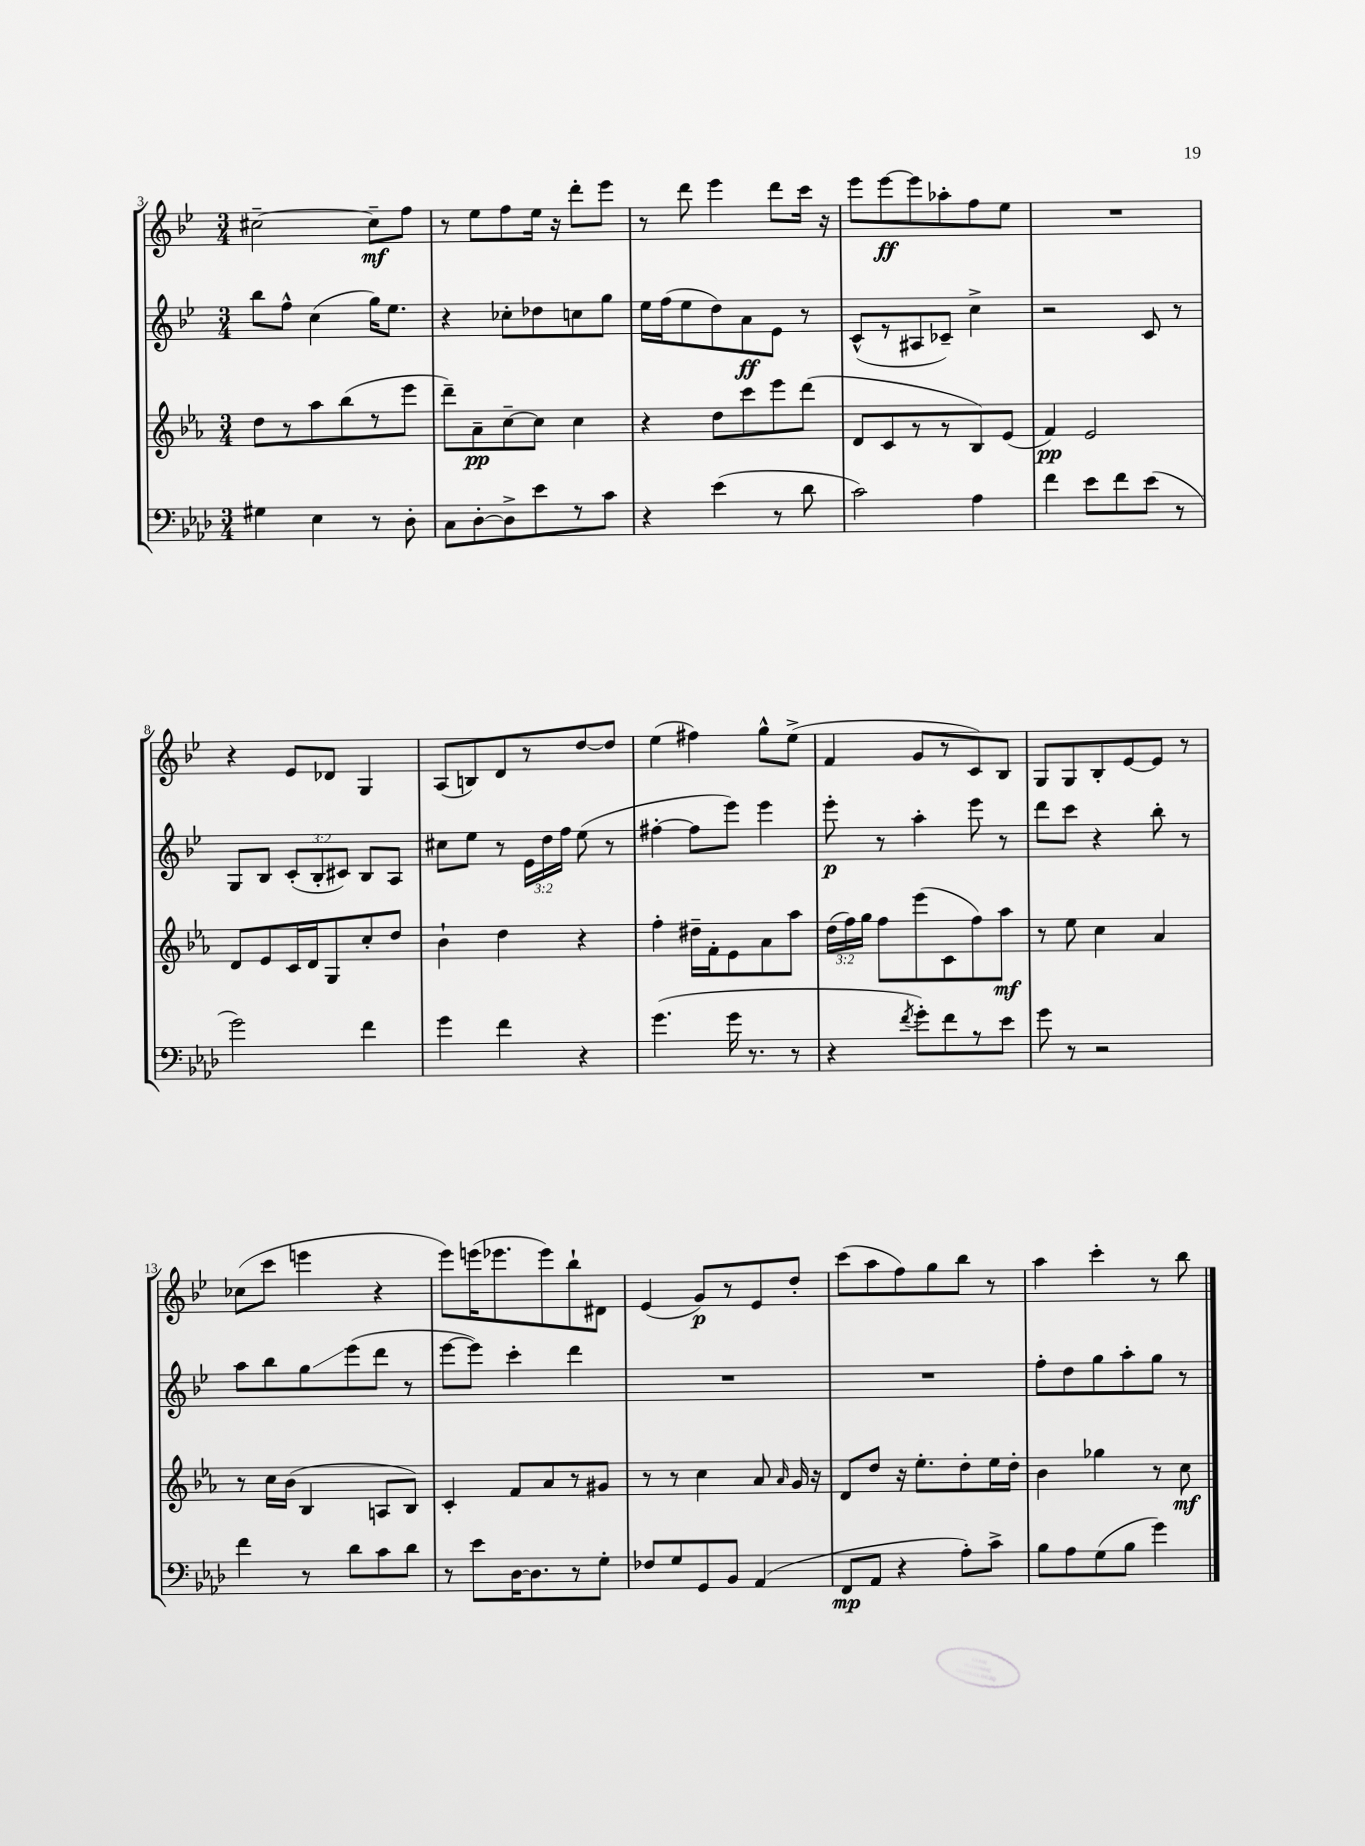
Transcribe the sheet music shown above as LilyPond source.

<<
\new StaffGroup <<
\new Staff = "s0" {
    \clef treble \key bes \major \numericTimeSignature \time 3/4
    \autoBeamOff cis''2~-- cis''8[--\mf f''8] |
    r8 ees''8[ f''8 ees''16] r16 d'''8[-. ees'''8] |
    r8 d'''8 ees'''4 d'''8[ c'''16] r16 |
    ees'''8[ ees'''8~\ff ees'''8 aes''8-. f''8 ees''8] |
    R2. |
    r4 ees'8[ des'8] g4 |
    a8[( b8) d'8 r8 d''8~ d''8] |
    ees''4( fis''4) g''8[-^ ees''8]->( |
    f'4 g'8[ r8 c'8) bes8] |
    g8[ g8 bes8-. ees'8~ ees'8] r8 |
    ces''8[( c'''8] e'''4 r4 |
    ees'''8[) e'''16( ees'''8. ees'''8) bes''8-! dis'8] |
    ees'4( g'8[\p) r8 ees'8 d''8]-. |
    c'''8[( a''8 f''8) g''8 bes''8] r8 |
    a''4 c'''4-. r8 bes''8 \bar "|." |
}
\new Staff = "s1" {
    \clef treble \key bes \major \numericTimeSignature \time 3/4 \override Staff.TupletNumber.text = #tuplet-number::calc-fraction-text
    \autoBeamOff bes''8[ f''8]-^ c''4( g''16[) ees''8.] |
    r4 ces''8[-. des''8 c''8 g''8] |
    ees''16[ f''16( ees''8 d''8) a'8\ff ees'8] r8 |
    c'8[-^( r8 ais8 ces'8]--) c''4-> |
    r2 c'8 r8 |
    g8[ bes8] \tuplet 3/2 { c'8[-.( bes8-. cis'8]) } bes8[ a8] |
    cis''8[ ees''8] r8 \tuplet 3/2 { ees'16[ d''16 f''16] } ees''8( r8 |
    fis''4~-. fis''8[ ees'''8]) ees'''4 |
    ees'''8-.\p r8 a''4-. ees'''8 r8 |
    d'''8[ c'''8] r4 bes''8-. r8 |
    a''8[ bes''8 g''8\glissando ees'''8( d'''8] r8 |
    ees'''8[~ ees'''8]) c'''4-. d'''4 |
    R2. |
    R2. |
    f''8[-. d''8 g''8 a''8-. g''8] r8 \bar "|." |
}
\new Staff = "s2" {
    \clef treble \key ees \major \numericTimeSignature \time 3/4 \override Staff.TupletNumber.text = #tuplet-number::calc-fraction-text
    \autoBeamOff d''8[ r8 aes''8 bes''8( r8 ees'''8] |
    d'''8[--) aes'8--\pp c''8~-- c''8] c''4 |
    r4 d''8[ c'''8 ees'''8 d'''8]( |
    d'8[ c'8 r8 r8 bes8) ees'8]( |
    f'4\pp) ees'2 |
    d'8[ ees'8 c'16 d'16 g8 c''8-. d''8] |
    bes'4-! d''4 r4 |
    f''4-. dis''16[-- f'16-. ees'8 aes'8 aes''8] |
    \tuplet 3/2 { d''16[( f''16) g''16] } f''8[ ees'''8( c'8 f''8) aes''8]\mf |
    r8 ees''8 c''4 aes'4 |
    r8 c''16[ bes'16]( bes4 a8[ bes8]) |
    c'4-. f'8[ aes'8 r8 gis'8] |
    r8 r8 c''4 aes'8 \grace { aes'16 } g'16 r16 |
    d'8[ d''8] r16 ees''8.[-. d''8-. ees''16 d''16]-. |
    bes'4 ges''4 r8 c''8\mf \bar "|." |
}
\new Staff = "s3" {
    \clef bass \key aes \major \numericTimeSignature \time 3/4
    \autoBeamOff gis4 ees4 r8 des8-. |
    c8[ des8~-. des8-> ees'8 r8 c'8] |
    r4 ees'4( r8 des'8 |
    c'2) aes4 |
    f'4 ees'8[ f'8 ees'8]( r8 |
    g'2) f'4 |
    g'4 f'4 r4 |
    g'4.( g'16 r8. r8 |
    r4 \acciaccatura { f'8 } g'8[-.) f'8 r8 ees'8] |
    g'8 r8 r2 |
    f'4 r8 des'8[ c'8 des'8] |
    r8 ees'8[ des16~ des8. r8 g8]-. |
    fes8[ g8 g,8 bes,8] aes,4( |
    f,8[\mp aes,8] r4 aes8[-.) c'8]-> |
    bes8[ aes8 g8( bes8] g'4) \bar "|." |
}
>>
>>
\layout { \context { \Score currentBarNumber = #3 } }
